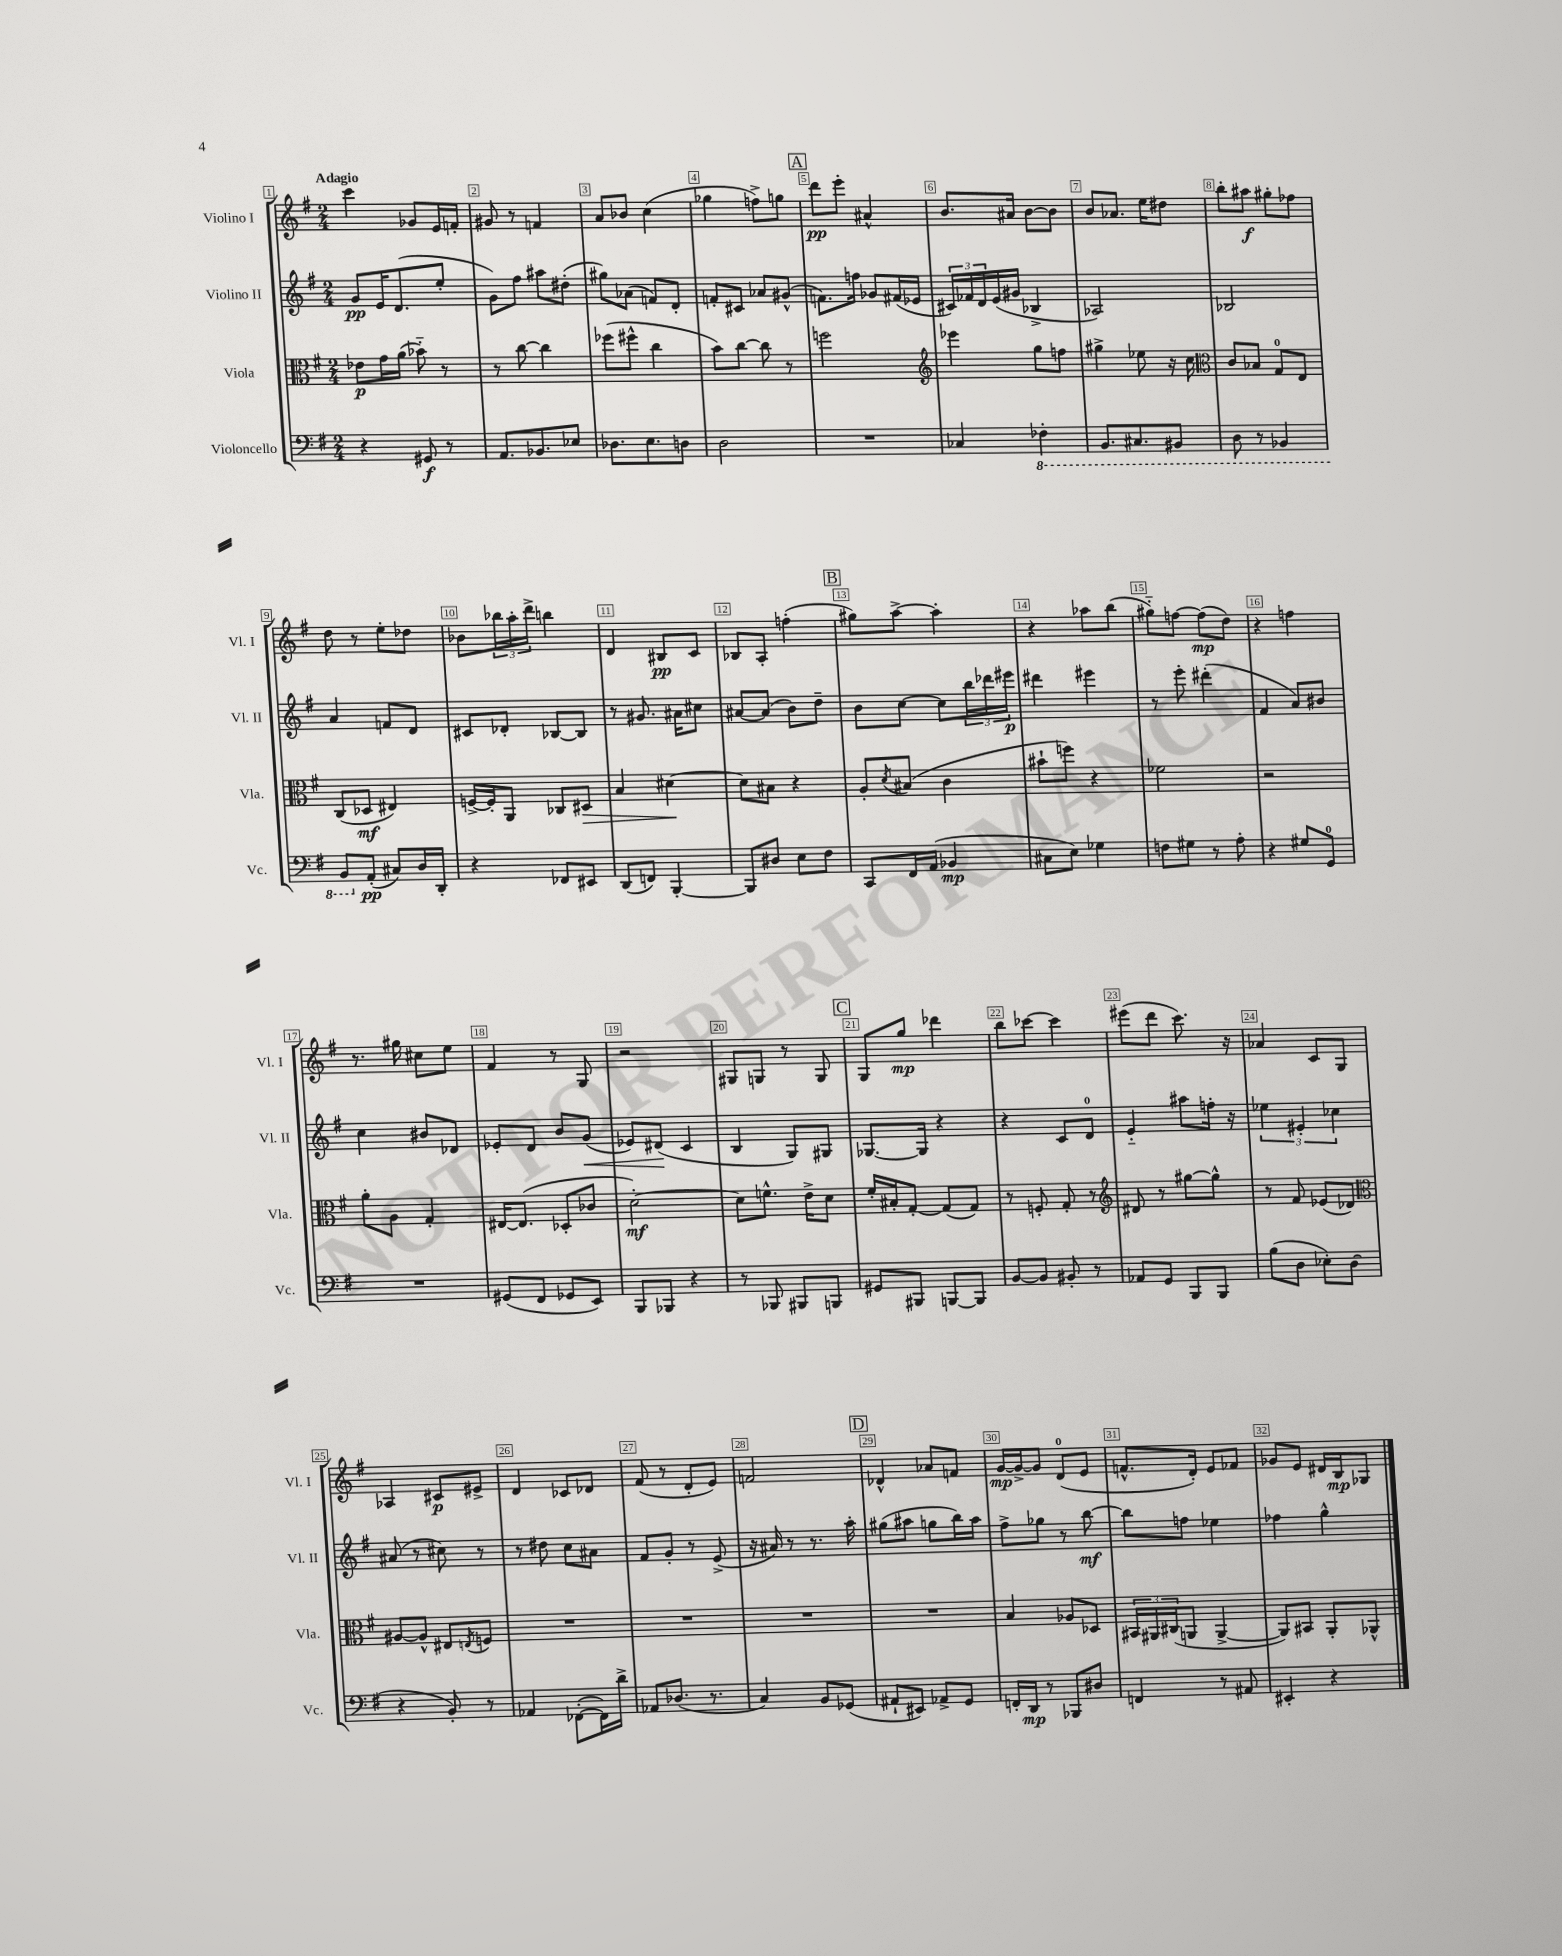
<<
\new StaffGroup <<
\new Staff = "s0" \with { instrumentName = "Violino I" shortInstrumentName = "Vl. I" } {
    \clef treble \key g \major \numericTimeSignature \time 2/4 \tempo "Adagio"
    c'''4 ges'8 e'16 f'16-. |
    gis'8 r8 f'4 |
    a'8 bes'8 c''4( |
    ges''4 f''8->) g''8 |
    \mark \markup { \box "A" } d'''8\pp e'''8-. ais'4-^ |
    b'8. ais'16 b'8~ b'8 |
    b'8 aes'8. e''16 dis''8 |
    b''8-. ais''8\f gis''8-. fes''8 |
    d''8 r8 e''8-. des''8 |
    bes'8 \tuplet 3/2 { bes''16 a''16-. d'''16-> } b''4 |
    d'4 bis8\pp c'8 |
    bes8 a8-. f''4-.( |
    \mark \markup { \box "B" } gis''8) a''8~-> a''4-. |
    r4 aes''8 b''8( |
    gis''8-_) f''8~ f''8\mp( d''8) |
    r4 f''4 |
    r8. gis''16 cis''8 e''8 |
    fis'4 r8 g8 |
    r2 |
    gis8 g8 r8 g8 |
    \mark \markup { \box "C" } g8 g''8\mp des'''4 |
    b''8 ces'''8~ ces'''4 |
    eis'''8( d'''8 c'''8.) r16 |
    aes'4 c'8 g8 |
    aes4 cis'8\p eis'8-> |
    d'4 ces'8 des'8 |
    fis'8( r8 d'8-. e'8) |
    f'2 |
    \mark \markup { \box "D" } des'4-^ aes'8 f'8 |
    g'16~\mp g'16~-> g'8 d'8-0( e'8 |
    f'8.-^ d'16-.) e'8 fes'8 |
    ges'8 e'8 dis'16 b16\mp ges8 \bar "|." |
}
\new Staff = "s1" \with { instrumentName = "Violino II" shortInstrumentName = "Vl. II" } {
    \clef treble \key g \major \numericTimeSignature \time 2/4
    g'8\pp e'16 d'8.( e''8-. |
    g'8) fis''8 ais''8 dis''8-.( |
    gis''8) aes'8( f'8) d'8-. |
    f'8-. cis'8 aes'8 gis'8-^( |
    \mark \markup { \box "A" } f'8.) f''16 ges'8 fis'16( ees'16 |
    \tuplet 3/2 { cis'16) fes'16 d'16 } e'16( gis'16 bes4-> |
    aes2) |
    bes2 |
    a'4 f'8 d'8 |
    cis'8 des'8-. bes8~ bes8 |
    r8 gis'8. ais'16 cis''8 |
    ais'8~ ais'8( b'8) d''8-- |
    \mark \markup { \box "B" } b'8 c''8~ c''8 \tuplet 3/2 { b''16 des'''16 eis'''16\p } |
    dis'''4 eis'''4 |
    r8 e'''8-. dis'''4-.( |
    fis'4 a'8) bis'8 |
    c''4 bis'8 des'8 |
    ees'8-. d'8 b'8 g'8\<( |
    ees'8) dis'8\!( c'4 |
    b4 g8) gis8 |
    \mark \markup { \box "C" } ges8.~ ges16 r4 |
    r4 c'8 d'8-0 |
    e'4-_ ais''8 f''16-. r16 |
    \tuplet 3/2 { ees''4 eis'4-. ces''4 } |
    ais'8( r8 cis''8) r8 |
    r8 dis''8 c''8 ais'8 |
    fis'8 g'8-. r8 e'8->( |
    r16 ais'16) r8 r8. a''16-. |
    \mark \markup { \box "D" } gis''8( ais''8 g''8 b''16) ais''16 |
    fis''8-> ges''8 r8 b''8~\mf |
    b''8 f''8 ees''4 |
    fes''4 g''4-^ \bar "|." |
}
\new Staff = "s2" \with { instrumentName = "Viola" shortInstrumentName = "Vla." } {
    \clef alto \key g \major \numericTimeSignature \time 2/4
    ees'8\p g'16 a'16( bes'8-_) r8 |
    r8 c''8~ c''4 |
    fes''8( fis''8-^ c''4 |
    b'8) c''8~ c''8 r8 |
    \mark \markup { \box "A" } f''2 |
    \clef treble ees'''4 g''8 f''8 |
    gis''4-> ees''8 r16 c''16 |
    \clef alto c'8 bes8 g8-0 e8 |
    c8( des8\mf eis4) |
    f16~-> f16-. a,8 ces8 dis8\> |
    b4 dis'4~\! |
    dis'8 bis8 r4 |
    \mark \markup { \box "B" } a8-. \acciaccatura { d'8 } bis8( c'4 |
    bis'8-! f''8) r4 |
    fes'2 |
    r2 |
    a'8-. a8 g4-. |
    eis16~ eis8.( des8-. ces'8 |
    d'2~-.\mf) |
    d'8 f'8.-^ e'16-> d'8 |
    \mark \markup { \box "C" } fis'16-. bis16-. g8~-. g8( g8) |
    r8 f8-. g8-. r8 |
    \clef treble dis'8 r8 gis''8~ gis''8-^ |
    r8 fis'8 ees'8( des'8) |
    \clef alto ais8~ ais8-^ eis8 \acciaccatura { e8 } f8 |
    R2 |
    R2 |
    R2 |
    \mark \markup { \box "D" } R2 |
    b4 aes8 des8 |
    \tuplet 3/2 { bis,16 ais,16 cis16( } a,8 a,4~-> |
    a,8) bis,8 a,8-. aes,8-^ \bar "|." |
}
\new Staff = "s3" \with { instrumentName = "Violoncello" shortInstrumentName = "Vc." } {
    \clef bass \key g \major \numericTimeSignature \time 2/4
    r4 gis,8\f r8 |
    a,8. bes,8. ees8 |
    des8. e8. d8 |
    d2 |
    \mark \markup { \box "A" } R2 |
    ces4 \ottava #-1 fes,4-. |
    b,,8. cis,8. bis,,8 |
    d,8 r8 bes,,4 |
    b,,8 \ottava #0 a,8-.\pp( cis8) d16 d,16-. |
    r4 fes,8 eis,8 |
    d,8( f,8) b,,4~-. |
    b,,8 dis8 e8 fis8 |
    \mark \markup { \box "B" } c,8 fis,16 a,16( bes,4\mp |
    cis8 e8) ges4 |
    f8 gis8 r8 a8-. |
    r4 gis8 g,8-0 |
    R2 |
    gis,8( fis,8 ges,8 e,8) |
    b,,8 bes,,8 r4 |
    r8 bes,,8 bis,,8 b,,8 |
    \mark \markup { \box "C" } gis,8 bis,,8 b,,8~ b,,8 |
    b,8~ b,8 bis,8-. r8 |
    aes,8 g,8 b,,8 b,,8 |
    b8( d8 ees8-.) d8( |
    r4 b,8-.) r8 |
    aes,4 fes,8~-.( fes,16) d'16-> |
    aes,8 des8.( r8. |
    c4) b,8 ges,8( |
    \mark \markup { \box "D" } ais,8-! eis,8) aes,8-> g,8 |
    f,16-. d,16\mp r8 bes,,8 dis8 |
    f,4 r8 ais,8 |
    eis,4-. r4 \bar "|." |
}
>>
>>
\layout { \context { \Score \override BarNumber.break-visibility = ##(#f #t #t) barNumberVisibility = #all-bar-numbers-visible \override BarNumber.stencil = #(make-stencil-boxer 0.1 0.3 ly:text-interface::print) } }
